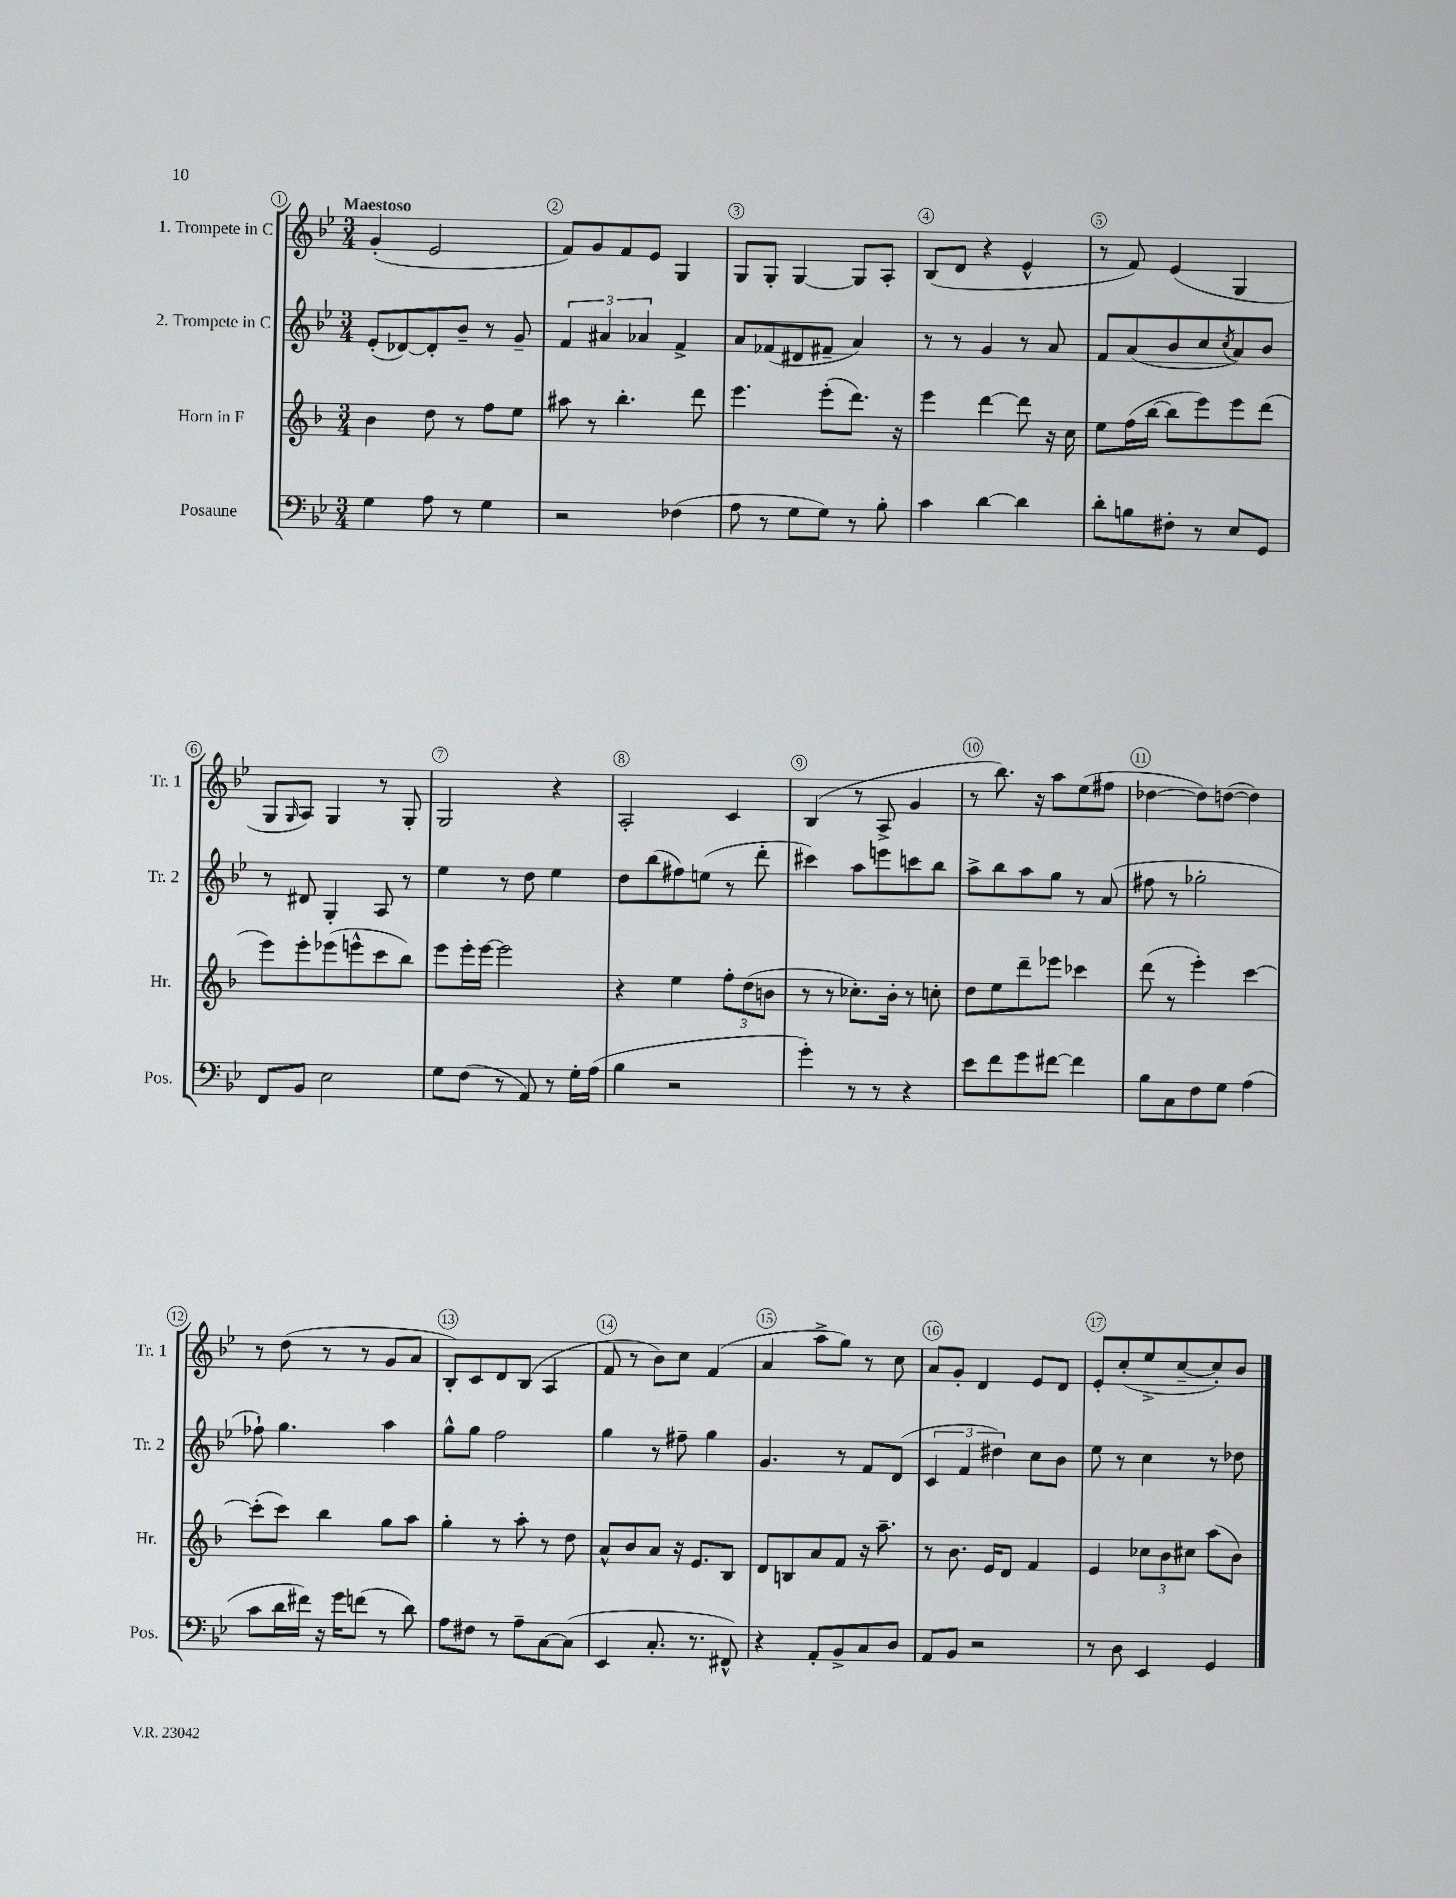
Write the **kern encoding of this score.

**kern	**kern	**kern	**kern
*part4	*part3	*part2	*part1
*staff4	*staff3	*staff2	*staff1
*I"Posaune	*I"Horn in F	*I"2. Trompete in C	*I"1. Trompete in C
*I'Pos.	*I'Hr.	*I'Tr. 2	*I'Tr. 1
*clefF4	*clefG2	*clefG2	*clefG2
*k[b-e-]	*k[b-]	*k[b-e-]	*k[b-e-]
*M3/4	*M3/4	*M3/4	*M3/4
=1	=1	=1	=1
!	!	!	!LO:TX:a:B:t=Maestoso
4G\	4b-\	(8e-'/L	(4g'/
.	.	[8d-X/)	.
8A\	8dd\	8d-'/]	2e-/
8r	8r	8b-~/J	.
4G\	8ff\L	8r	.
.	8ee\J	8g~/	.
=2	=2	=2	=2
2r	8aa#X\	6f/	8f/L)
.	8r	.	8g/
.	.	6a#X/	.
.	4.bb-'\	.	8f/
.	.	6a-X/	.
.	.	.	8e-/J
(4F-X\	.	4f^/	4G/
.	8ddd\	.	.
=3	=3	=3	=3
8A\	4.eee\	8a/L	8G/L
8r	.	(8f-X/	8G'/J
8G\L	.	8d#X/	[4G/
8G\J)	(8eee'\L	8f#X~/J	.
8r	8.ddd\J)	4a/)	8G/L]
8B-'\	.	.	8A'/J
.	16r	.	.
=4	=4	=4	=4
4c\	4eee\	8r	(8B-/L
.	.	8r	8d/J
[4d\	[4ddd\	4g/	4r
4d\]	8ddd\]	8r	4e-^^/
.	16r	8a/	.
.	16cc\	.	.
=5	=5	=5	=5
8d'\L	8ee\L	8f/L	8r
8Bn\	(16ff\L	(8a/	8f/)
.	[16bb-\JJ	.	.
8F#X'\J	8bb-\L]	8b-/	(4e-/
8r	8eee\)	8cc/	.
.	.	8qcc/	.
8E-/L	8eee\	8a/)	4G/
8GG/J	(8ddd\J	8b-/J	.
!!LO:LB:g=z
=6	=6	=6	=6
8FF/L	8eee\L)	8r	8G/L
.	.	.	16qqG/
8BB-/J	8eee'\	8d#X/	8A/J)
2E-\	(8eee-X\	4G'/	4G/
.	8eeen^^\	.	.
.	8ccc\	8A/	8r
.	8bb-\J)	8r	8G'/
=7	=7	=7	=7
8G\L	8eee\L	4ee-\	2G/
(8F\J	16eee'\L	.	.
.	[16eee\JJ	.	.
8r	2eee\]	8r	.
8AA/)	.	8dd\	.
8r	.	4ee-\	4r
16G'\LL	.	.	.
(16A\JJ	.	.	.
=8	=8	=8	=8
4B-\	4r	8dd\L	2A'/
.	.	(8bb-\	.
2r	4ee\	8ff#X\)	.
.	.	(8een\J	.
.	12ff'\L	8r	4c/
.	(12dd\	.	.
.	.	8ddd'\	.
.	12bn\J	.	.
=9	=9	=9	=9
4g'\)	8r	4ccc#X\)	(4B-/
.	8r	.	.
8r	8.cc-X'\L)	8aa\L	8r
8r	.	8eeen\	8A^/
.	16b-'\Jk	.	.
4r	8r	8cccn\	4g/
.	8ccn'\	8bb-\J	.
=10	=10	=10	=10
8e-\L	8dd\L	8aa^\L	8r
8f\	8ee\	8bb-\	8.bb-\)
8g\	8ddd~\	8aa\	.
.	.	.	16r
[8f#X\J	8eee-X\J	8gg\J	8aa\L
4f#\]	4ccc-X\	8r	(8ee-\
.	.	(8a/	8ff#X\J
=11	=11	=11	=11
8B-\L	(8ddd\	8ff#X\	[4dd-X\
8C\	8r	8r	.
8F\	4eee'\)	2gg-X'\	8dd-\L])
8G\J	.	.	([8ddn\J
(4A\	[4ccc\	.	4dd\])
!!LO:LB:g=z
=12	=12	=12	=12
8c\L	(8ccc'\L]	8ff-X`\)	8r
16d\L	8ccc\J)	4.gg\	(8dd\
16f#X\JJ)	.	.	.
16r	4bb-\	.	8r
16g\KL	.	.	.
(8fn\J	.	.	8r
8r	8gg\L	4aa\	8g/L
8d\)	8aa\J	.	8a/J
=13	=13	=13	=13
8A\L	4gg'\	8gg^^\L	8B-'/L)
8F#X\J	.	8gg\J	8c/
8r	8r	2ff\	8d/
8A~\L	8aa'\	.	(8B-/J
[8C\	8r	.	4A/
(8C\J]	8dd\	.	.
=14	=14	=14	=14
4EE-/	8a^^/L	4gg\	8f/
.	8b-/	.	8r
8.C'/	8a/J	8r	8b-\L)
.	16r	8ff#X~\	8cc\J
8.r	8.e/L	.	.
.	.	4gg\	(4f/
8FF#X^^/)	8B-/J	.	.
=15	=15	=15	=15
4r	8d/L	4.g/	4a/
.	8Bn/	.	.
8AA'/L	8a/	.	8aa^\L
8BB-^/	8f/J	8r	8gg\J)
8C/	16r	8f/L	8r
.	8.aa~\	.	.
8D/J	.	(8d/J	8cc\
=16	=16	=16	=16
8AA/L	8r	6c/	8a/L
8BB-/J	8.b-\	.	8g'/J
.	.	6f/	.
2r	.	.	4d/
.	16e/KL	.	.
.	.	6dd#X\)	.
.	8d/J	.	.
.	4f/	8cc\L	8e-/L
.	.	8b-\J	8d/J
=17	=17	=17	=17
8r	4e/	8ee-\	8e-'/L
8D\	.	8r	(8cc'/
4EE-/	12cc-X\L	4cc\	8ee-^/
.	12b-\	.	.
.	.	.	[8cc~/
.	12cc#X\J	.	.
4GG/	(8aa\L	8r	8cc'/])
.	8b-\J)	8dd-X\	8b-/J
==	==	==	==
*-	*-	*-	*-
